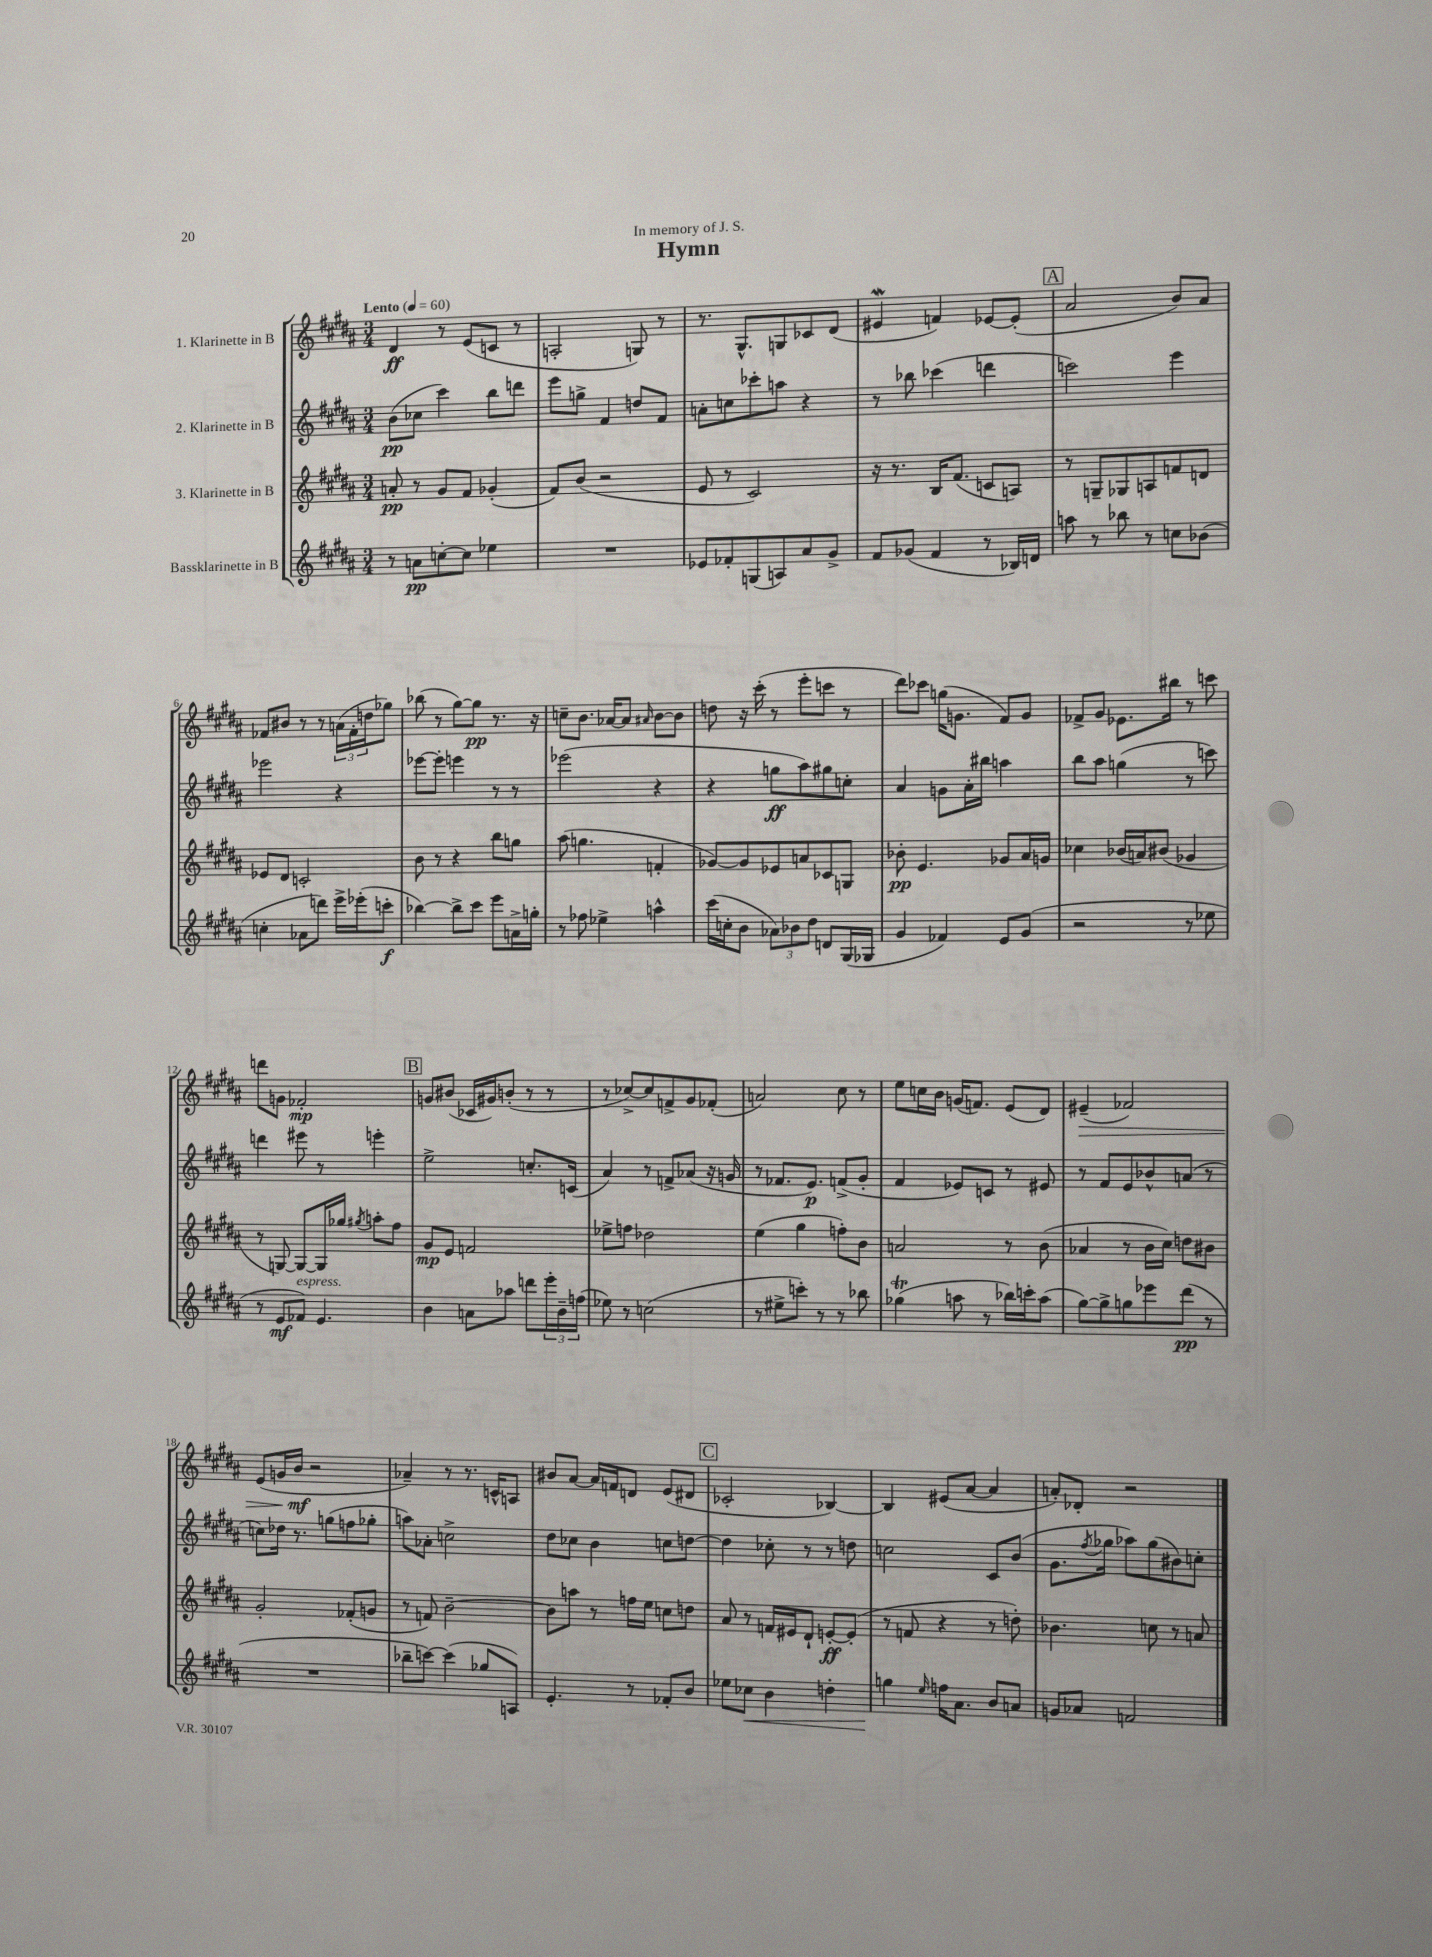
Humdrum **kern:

**kern	**kern	**kern	**kern
*staff4	*staff3	*staff2	*staff1
*clefG2	*clefG2	*clefG2	*clefG2
*k[f#c#g#d#a#]	*k[f#c#g#d#a#]	*k[f#c#g#d#a#]	*k[f#c#g#d#a#]
*M3/4	*M3/4	*M3/4	*M3/4
*MM60	*MM60	*MM60	*MM60
8r	8a'	(8b	4d#
8a	8r	8cc-	.
[8cc'	8g#	4ccc#)	8r
8cc]	8f#	.	(8e
4ee-	(4g-'	8bb	8c
.	.	8ddd	8r
=	=	=	=
2.r	8f#)	8eee	2A'
.	(8b	8gg^	.
.	2r	4f#	.
.	.	8dd	8G)
.	.	8f#	8r
=	=	=	=
8e-	8e	8a'	8.r
8f-'	8r	8cc	.
.	.	.	8.G#^^
(8G	2c#)	8ccc-'	.
8A)	.	8aa	8G
8a#	.	4r	8c-
8g#^	.	.	(8d#
=	=	=	=
8f#	16r	8r	4e#
.	8.r	.	.
(8g-	.	8bb-	.
4f#	16B	(4ccc-	4f)
.	(8.f#	.	.
8r	8c	4ddd	[8e-
16B-)	8A)	.	(8e-']
16d	.	.	.
=	=	=	=
8aa	8r	2ccc)	2a#
8r	8G~	.	.
8bb-	8G-	.	.
8r	8A	.	.
8cc	8f	4eee	8b)
(8b-	8d	.	8a#
=	=	=	=
4cc'	8e-	2eee-	8f-
.	8d#	.	8b#
8a-	2c'	.	8r
8ddd)	.	.	8r
16eee^	.	4r	(24a
.	.	.	24f-'
(16eee-'	.	.	.
.	.	.	24dd
8ccc'	.	.	8gg-)
=	=	=	=
[4bb-)	8b	[8eee-	(8bb-
.	8r	8eee-']	8r
8bb-^]	4r	4eee	[8gg#)
8ccc#	.	.	8gg#]
8eee	8bb	8r	8.r
16a^	8gg	8r	.
16gg'	.	.	16r
=	=	=	=
8r	(8aa#	(2eee-	8cc~
8ff-	4.gg	.	8.b
4ee-^	.	.	.
.	.	.	[16a-
.	.	.	8a-]
.	.	.	16qqa#
4aa^^	4f'	4r	[8b
.	.	.	8b]
=	=	=	=
(16ccc#	[8g-)	4r	8dd
16cc'	.	.	.
8b	8g-]	.	16r
.	.	.	(16ccc#'
12a-)	8e-	8gg	8r
12b-	.	.	.
.	8a	8aa#)	8eee'
12dd#	.	.	.
8d	8c-	8gg#	8ccc
(16G#	8G	8cc'	8r
16G-	.	.	.
=	=	=	=
4g#	8b-'	4a#	8ddd#)
.	4.e	.	8ccc-
4f-)	.	8g	(16gg
.	.	.	8.g
.	.	16a#'	.
.	.	16bb#	.
8e	8g-	4aa	8f#)
(8g#	16a#	.	8g
.	16g	.	.
=	=	=	=
2r	4cc-	8bb	8f-^
.	.	8aa#	8g#
.	(16b-	(4gg	8.e-
.	16a)	.	.
.	(8b#	.	.
.	.	.	16bb#
8r	4g-	8r	8r
8ee-	.	8ccc)	8ccc
=	=	=	=
8r	8r	4ddd	8ddd
8e	[8G)	.	8g
8f-)	8G_	8eee#	2f-'
4.e	16G]	8r	.
.	16gg-	.	.
.	8qgg#	.	.
.	8aa'	4eee'	.
.	8ff#	.	.
=	=	=	=
4b	8g#	2ee^	8g
.	8e	.	(8b#
8a	2f	.	16c-
.	.	.	16g#)
8aa-	.	.	(8b'
8ddd	.	8.cc'	8r
24eee'	.	.	8r
24b~	.	.	.
.	.	(16c	.
(24ff	.	.	.
=	=	=	=
8ee-)	8ee-^	4a#)	8r
8r	8ff	.	[8cc-^)
(2cc	2dd-	8r	8cc-]
.	.	8f^	8f^
.	.	(8a-	8g#
.	.	16r	(8f-'
.	.	16g	.
=	=	=	=
8r	(4ee	8r	2a)
8ee#^	.	8.f-	.
8ccc')	4gg#	.	.
.	.	8.e)	.
8r	.	.	.
8r	8ff')	(8f^	8cc#
8bb-	8b	8g#'	8r
=	=	=	=
(4gg-	2a	4f#	8ee
.	.	.	16cc
.	.	.	16b
8aa	.	8e-)	(16g
.	.	.	8.f)
8r	.	8c	.
16bb-)	8r	8r	(8e
16ccc'	.	.	.
(8aa	(8b	8e#	8d#)
=	=	=	=
[8gg#)	4a-	8r	(4e#~
8gg#^]	.	8f#	.
8gg	8r	8e	2f-)
8eee-	16b	8b-^^	.
.	16cc#)	.	.
(8ddd#	8dd	(8a	.
8r	8b#	8r	.
=	=	=	=
2.r	2g#'	8cc)	(8e
.	.	16dd-	16g
.	.	8.r	16b
.	.	.	2r
.	.	(8gg	.
.	(8f-'	8ff	.
.	8g	8gg-'	.
=	=	=	=
8bb-~	8r	8aa)	4a-~)
[8ccc)	8f)	8a-'	.
(4ccc]	[2b~	2cc^	8r
.	.	.	8.r
8gg-	.	.	.
.	.	.	16c^^
8A)	.	.	8A
=	=	=	=
4.e'	8b]	8dd#	8b#
.	8aa	8cc-	[8a#
.	8r	4b	16a#]
.	.	.	16f
8r	16ff	.	8d
.	16ee	.	.
8f-'	8cc	8cc	(8e
8b	8dd	[8dd	8d#
=	=	=	=
8ee-	8a#	4dd]	2c-'
8cc-	8r	.	.
4b	16f	8cc-'	.
.	16e#	.	.
.	8d#`	8r	.
4dd'	[8e'	8r	[4B-)
.	(8e']	8dd	.
=	=	=	=
4gg	8r	2cc	4B-]
.	8f	.	.
16qqee	.	.	.
16ff	4r	.	(8e#
8.a#	.	.	.
.	.	.	[8a#
8b	8r	8c#	4a#]
8a	8dd')	(8b	.
=	=	=	=
8g	4.b-	8.g#	8a')
8a-	.	.	8d-'
.	.	8qff#	.
.	.	16gg-	.
2f	.	8aa-)	2r
.	8cc	(8gg-	.
.	8r	8b#)	.
.	8a	8cc'	.
==	==	==	==
*-	*-	*-	*-
